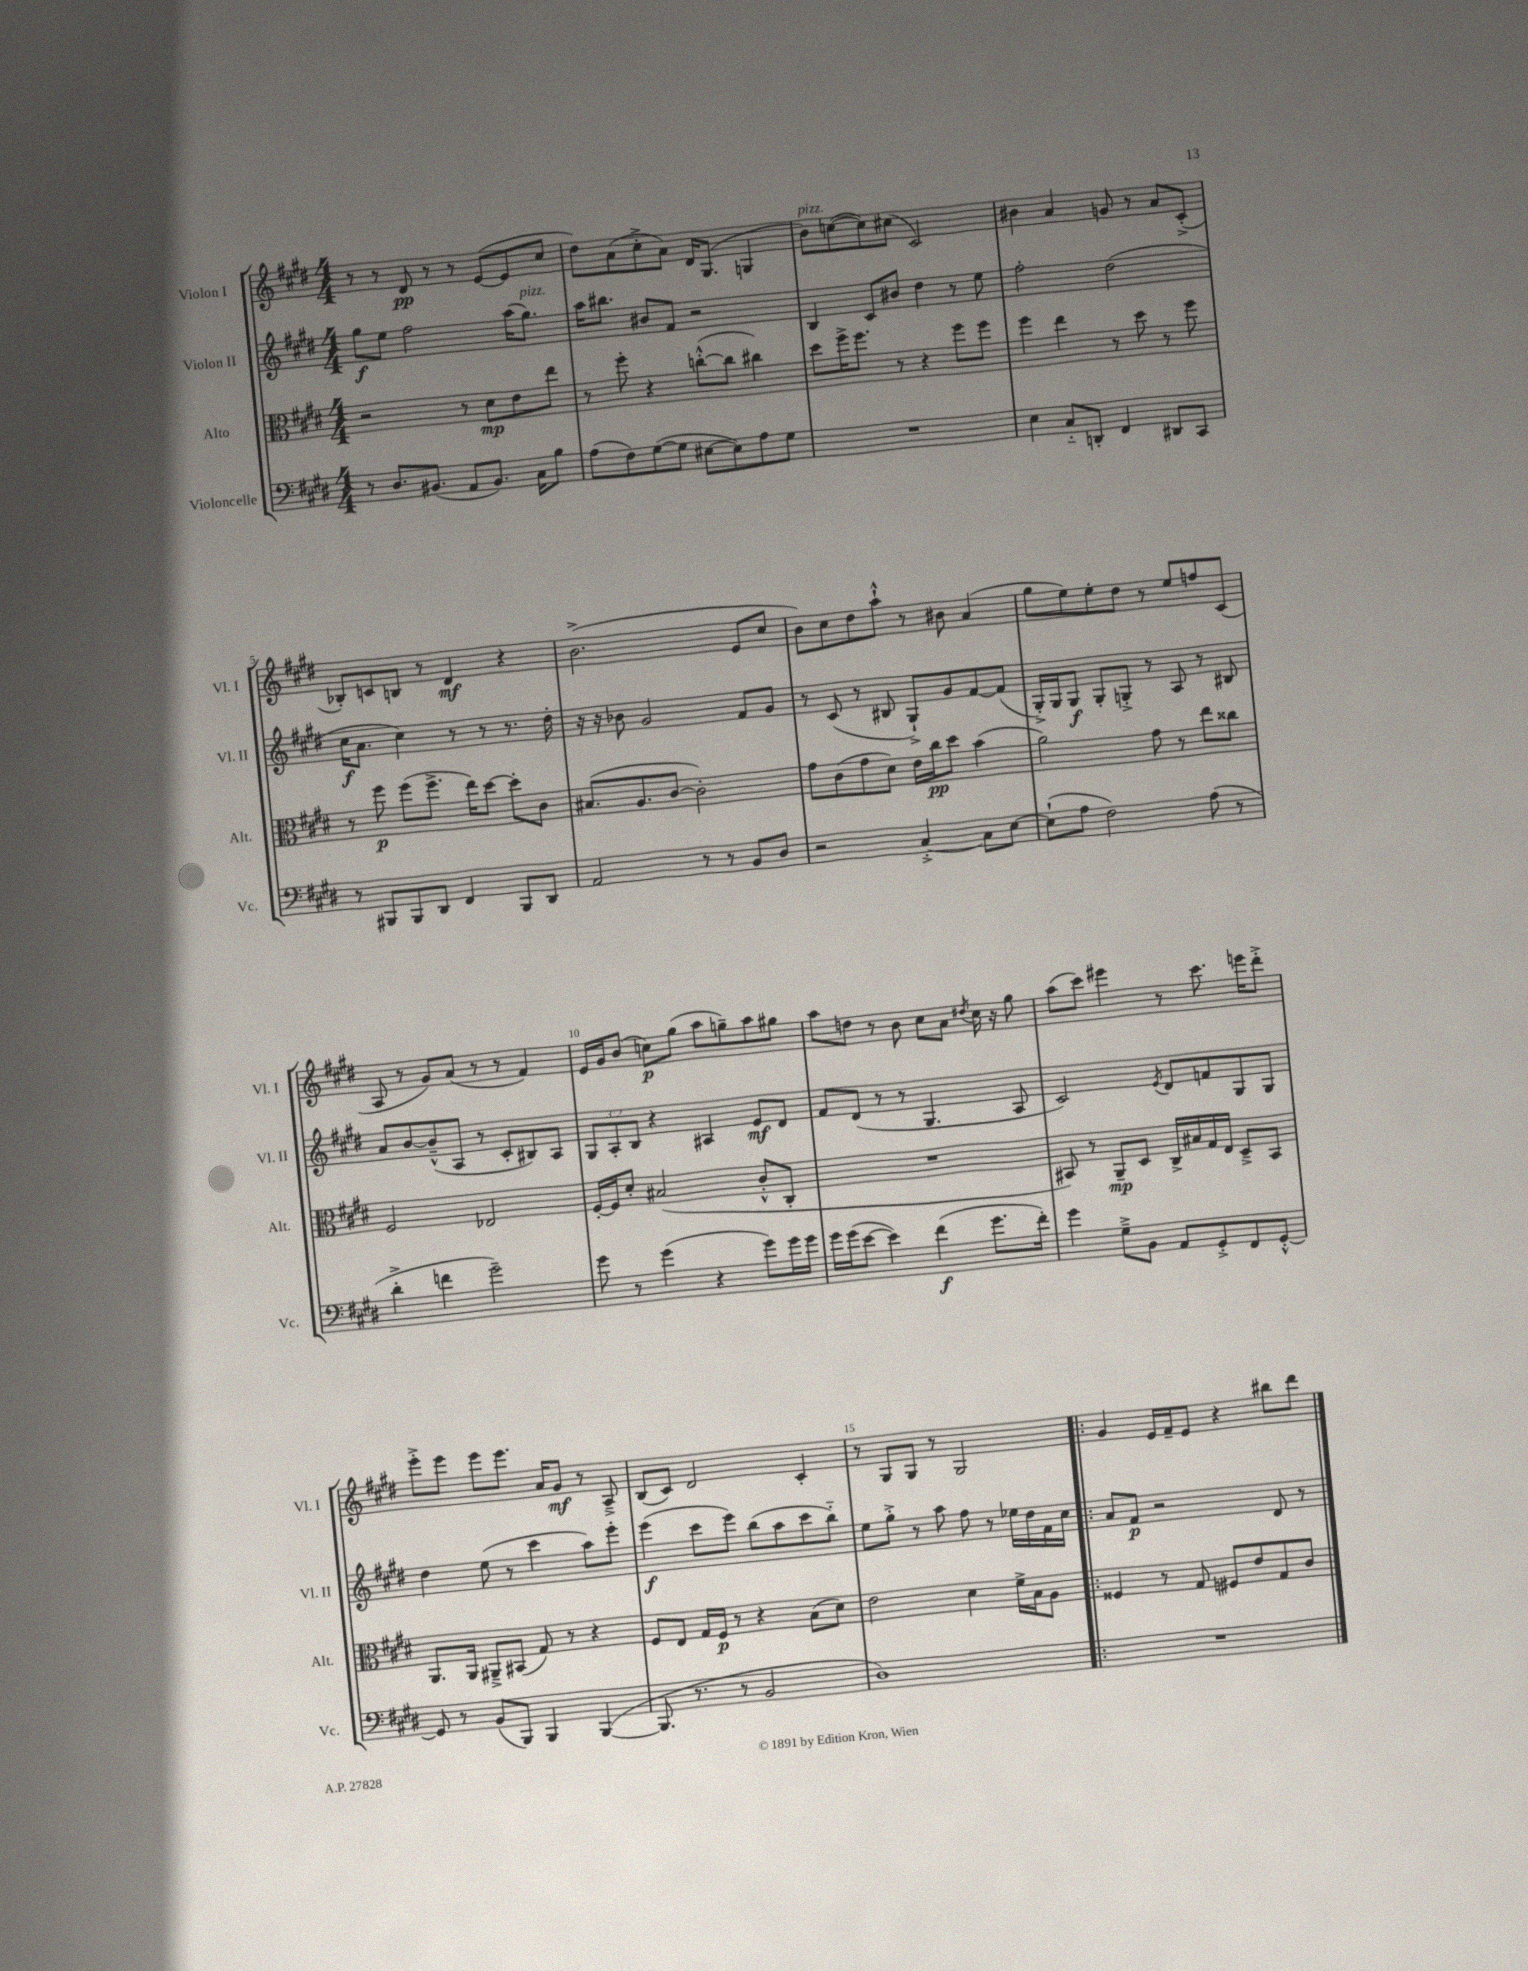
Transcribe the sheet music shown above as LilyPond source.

<<
\new StaffGroup <<
\new Staff = "s0" \with { instrumentName = "Violon I" shortInstrumentName = "Vl. I" } {
    \clef treble \key e \major \numericTimeSignature \time 4/4
    r8 r8 dis'8\pp r8 r8 e'8~( e'8 cis''8 |
    dis''8) a'8( cis''8-.-> a'8) dis'16 gis8.( g4 |
    b'8^\markup { \italic "pizz." }) c''8~( c''8) cis''8( cis'2) |
    bis'4 a'4 g'8 r8 a'8 cis'8-.->( |
    bes8-.) c'8 b8 r8 dis'4\mf r4 |
    b'2.->( e'8 cis''8 |
    b'8) cis''8 dis''8 a''8-!-^ r8 bis'8 a'4( |
    gis''8 e''8) e''8-. dis''8 r8 e''8 f''8 cis'8( |
    a8 r8 gis'8) a'8( r8 r8 fis'4) |
    e'16 gis'16 b'8( c''8\p) gis''8( a''8 g''8--) a''8 gis''8 |
    a''8 d''8 r8 b'8 cis''8 a'8 \acciaccatura { dis''8 } cis''16 r16 gis''8 |
    a''8( cis'''8) eis'''4 r8 cis'''8. e'''16 dis'''8-.-> |
    e'''8-.-> e'''8 e'''8 e'''8. a'16 gis'8\mf r8 a8---> |
    b8( cis'8) dis'2 cis'4-. |
    r8 gis8 gis8 r8 gis2 |
    \bar ".|:" gis'4 e'16 fis'16-- e'8 r4 bis''8 dis'''8 \bar "|." |
}
\new Staff = "s1" \with { instrumentName = "Violon II" shortInstrumentName = "Vl. II" } {
    \clef treble \key e \major \numericTimeSignature \time 4/4 \override Staff.TupletNumber.text = #tuplet-number::calc-fraction-text
    gis''8\f e''8 fis''2 a''16( gis''8.^\markup { \italic "pizz." }) |
    a''16 bis''8. bis'8 fis'8 r2 |
    b4 cis'8 bis'8 dis''4 r8 e''8 |
    fis''2-. dis''2( |
    cis''16\f a'8. cis''4) r8 r8 r8. dis''16-. |
    r16 r16 bes'8 gis'2 fis'8 gis'8 |
    r8 cis'8( r8 bis8 gis8-!->) gis'8 fis'8~ fis'8( |
    gis16-.->) gis16 gis8\f gis8-. g8-.-> r8 a8 r8 bis8 |
    a'8 b'8~ b'8---^( a8 r8 cis'8-. bis8) a8 |
    \tuplet 3/2 { gis8 a8-. b8 } r4 ais4 e'8\mf dis'8 |
    fis'8 dis'8( r8 r8 gis4. a8 |
    cis'2) \acciaccatura { e'8 } dis'8 f'8 gis8 gis8 |
    dis''4 e''8( r8 cis'''4 a''8) e'''8-. |
    e'''4\f( cis'''8 e'''8) b''8( a''8 cis'''8 b''8-_) |
    e''8 gis''8-.-> r8 a''8 fis''8 r8 ees''16 dis''16 fis'16 cis''16 |
    \bar ".|:" a'8 fis'8\p r2 dis'8 r8 \bar "|." |
}
\new Staff = "s2" \with { instrumentName = "Alto" shortInstrumentName = "Alt." } {
    \clef alto \key e \major \numericTimeSignature \time 4/4
    r2 r8 dis'8\mp e'8 e''8 |
    r8 fis''8-. r4 c''8~-.-^( c''8 cis''4) |
    dis''8 fis''16-> fis''8. r8 r4 fis''8 fis''8 |
    fis''4 e''4 r8 dis''8 r8 fis''8 |
    r8 fis''8\p fis''8( fis''8.-> e''16) dis''8~ dis''8-. cis'8 |
    bis8.( a8. cis'8~ cis'2-.) |
    gis'8 cis'8( gis'8 dis'8) e'16 cis''16\pp dis''8 b'4( |
    a'2) gis'8 r8 e''8 cisis''8 |
    fis2 ees2 |
    fis16~-. fis16 dis'8-. bis2( cis'8-.-^ cis8-. |
    R1 |
    bis,8) r8 a,8--\mp dis8 cis16-> bis16 gis16 e16 dis8---> bis,8 |
    a,8. a,16 ais,8---> bis,8( gis8) r8 r4 |
    fis8 e8 gis16 fis16\p r8 r4 b8( dis'8) |
    e'2 dis'4 fis'16-> b16 a8 |
    \bar ".|:" fisis4 r8 gis8 fis8 e'8 gis8 cis'8 \bar "|." |
}
\new Staff = "s3" \with { instrumentName = "Violoncelle" shortInstrumentName = "Vc." } {
    \clef bass \key e \major \numericTimeSignature \time 4/4
    r8 dis8. bis,8.( a,8 bis,8.) cis16 b8 |
    a8( fis8) gis8~( gis8 eis8~ eis8) a8 gis8 |
    R1 |
    e4 cis8-_ d,8-. fis,4 dis,8 cis,8 |
    r8 bis,,8 bis,,8 dis,8 fis,4 bis,,8 dis,8 |
    a,2 r8 r8 b,8 dis8 |
    r2 cis4~-.-> cis8 e8~ |
    e8-!( a8 fis2) a8( r8 |
    dis'4-.-> f'4 gis'2--) |
    gis'8 r8 gis'4( r4 gis'8) gis'16 gis'16 |
    gis'16 gis'16( e'8~ e'4) fis'4\f( gis'8. fis'16-.) |
    gis'4 gis8---> b,8 a,8 gis,8-.-> fis,8 gis,8~-.-^ |
    gis,8 r8 b,8( b,,8) b,,4 b,,4~( |
    b,,8. r8. r8 b,2 |
    dis1) |
    \bar ".|:" R1 \bar "|." |
}
>>
>>
\layout { \context { \Score \override BarNumber.break-visibility = ##(#f #t #t) barNumberVisibility = #(every-nth-bar-number-visible 5) } }
